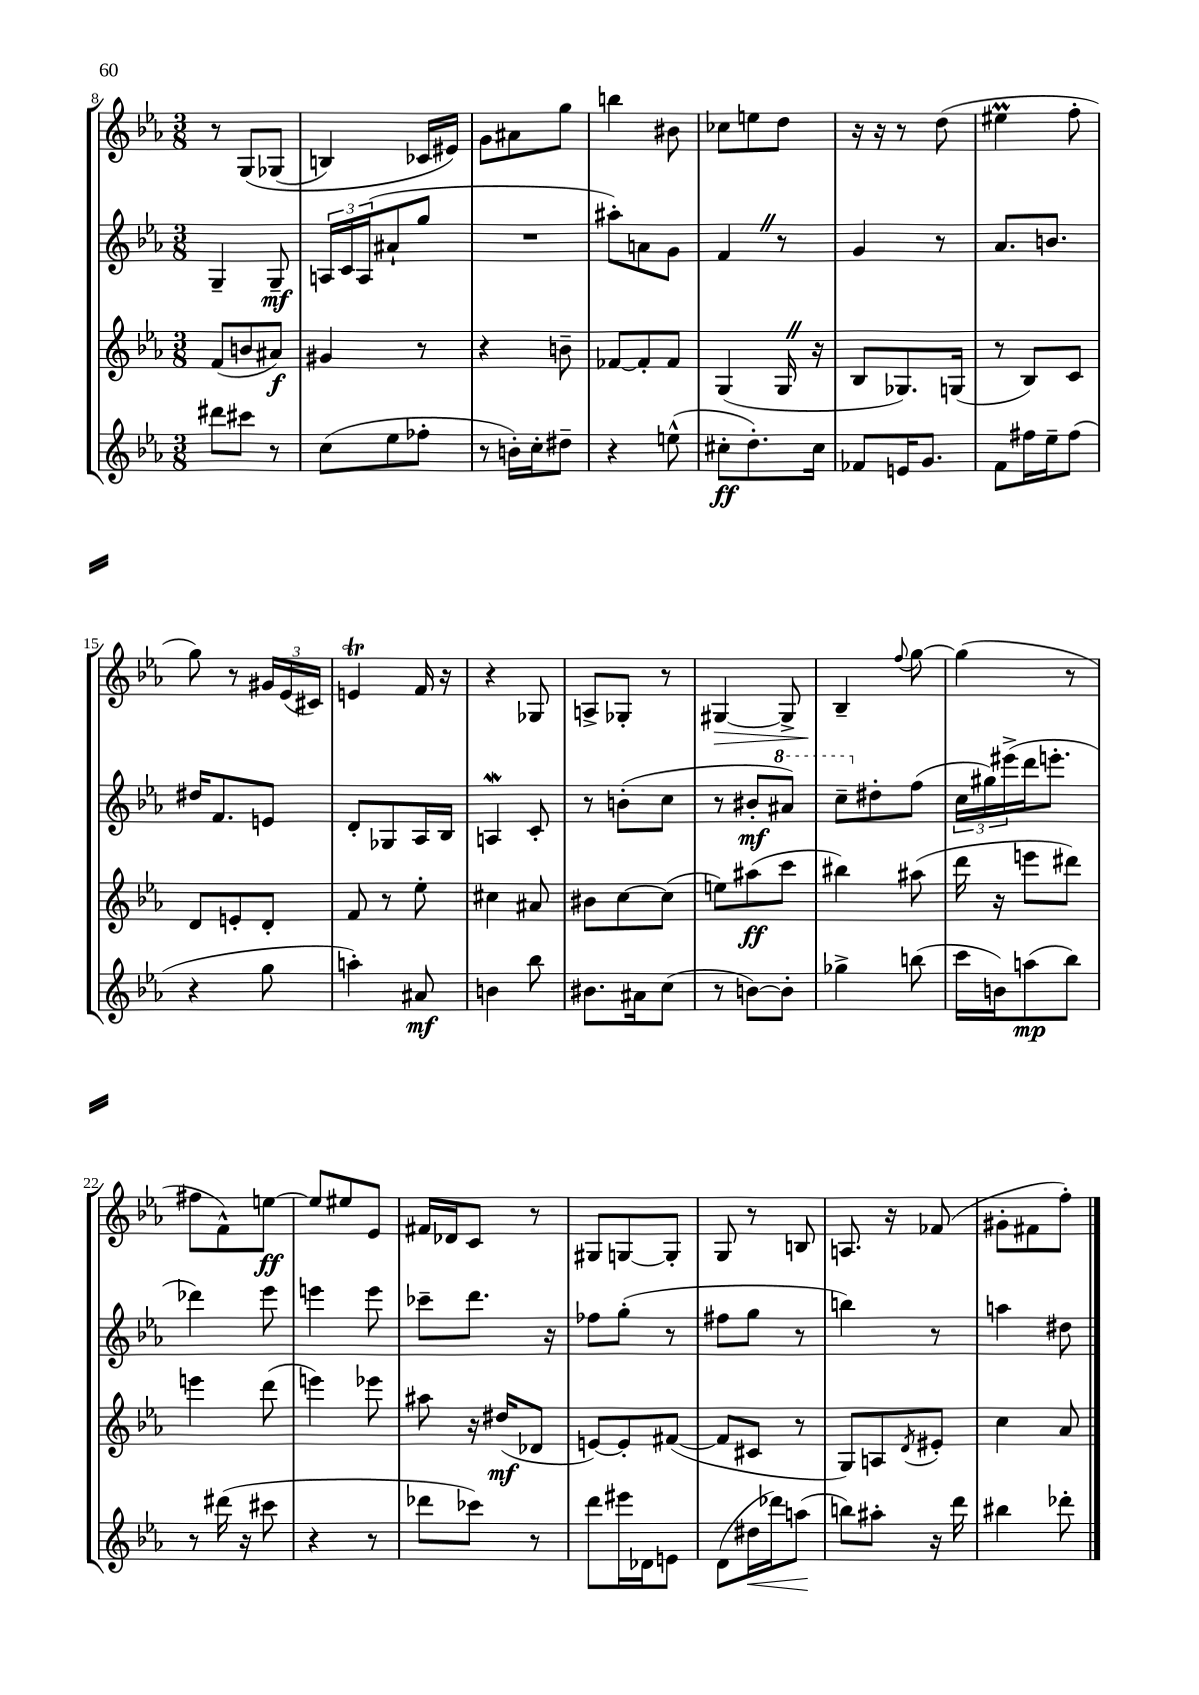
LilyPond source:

<<
\new StaffGroup <<
\new Staff = "s0" {
    \clef treble \key ees \major \numericTimeSignature \time 3/8
    r8 g8\( ges8( |
    b4) ces'16 eis'16\) |
    g'8 ais'8 g''8 |
    b''4 bis'8 |
    ces''8 e''8 d''8 |
    r16 r16 r8 d''8( |
    eis''4\prall f''8-. |
    g''8) r8 \tuplet 3/2 { gis'16 ees'16( cis'16) } |
    e'4\trill f'16 r16 |
    r4 ges8 |
    a8-> ges8-. r8 |
    gis4~\> gis8-> |
    bes4--\! \appoggiatura { f''8 } g''8~ |
    g''4( r8 |
    fis''8 f'8-^) e''8~\ff |
    e''8 eis''8 ees'8 |
    fis'16 des'16 c'8 r8 |
    gis8 g8~ g8-. |
    g8 r8 b8 |
    a8. r16 fes'8( |
    gis'8-. fis'8 f''8-.) \bar "|." |
}
\new Staff = "s1" {
    \clef treble \key ees \major \numericTimeSignature \time 3/8
    g4-- g8--\mf |
    \tuplet 3/2 { a16 c'16 a16( } ais'8-! g''8 |
    R4. |
    ais''8-.) a'8 g'8 |
    f'4 \once \override BreathingSign.text = \markup { \musicglyph "scripts.caesura.straight" } \breathe r8 |
    g'4 r8 |
    aes'8. b'8. |
    dis''16 f'8. e'8 |
    d'8-. ges8 aes16 bes16 |
    a4\mordent c'8-. |
    r8 b'8-.( c''8 |
    r8 bis'8-.\mf \ottava #1 ais''8) |
    c'''8-- \ottava #0 dis''8-. f''8( |
    \tuplet 3/2 { c''16 gis''16) eis'''16->( } d'''16 e'''8.-. |
    des'''4) ees'''8 |
    e'''4 e'''8 |
    ces'''8-- d'''8. r16 |
    fes''8 g''8-.( r8 |
    fis''8 g''8 r8 |
    b''4) r8 |
    a''4 dis''8 \bar "|." |
}
\new Staff = "s2" {
    \clef treble \key ees \major \numericTimeSignature \time 3/8
    f'8( b'8 ais'8\f) |
    gis'4 r8 |
    r4 b'8-- |
    fes'8~ fes'8-. fes'8 |
    g4( g16 \once \override BreathingSign.text = \markup { \musicglyph "scripts.caesura.straight" } \breathe r16 |
    bes8 ges8.) g16( |
    r8 bes8) c'8 |
    d'8 e'8-. d'8-. |
    f'8 r8 ees''8-. |
    cis''4 ais'8 |
    bis'8 c''8~ c''8( |
    e''8) ais''8\ff( c'''8 |
    bis''4) ais''8( |
    d'''16 r16 e'''8 dis'''8) |
    e'''4 d'''8( |
    e'''4) ees'''8 |
    ais''8 r16 dis''16\mf( des'8 |
    e'8~) e'8-. fis'8~( |
    fis'8 cis'8 r8 |
    g8) a8 \acciaccatura { d'8 } eis'8-. |
    c''4 aes'8 \bar "|." |
}
\new Staff = "s3" {
    \clef treble \key ees \major \numericTimeSignature \time 3/8
    dis'''8 cis'''8 r8 |
    c''8( ees''8 fes''8-. |
    r8 b'16-.) c''16-. dis''8-- |
    r4 e''8-^( |
    cis''8-.\ff d''8.-.) cis''16 |
    fes'8 e'16 g'8. |
    f'8 fis''16 ees''16-- fis''8( |
    r4 g''8 |
    a''4-.) ais'8\mf |
    b'4 bes''8 |
    bis'8. ais'16 c''8( |
    r8 b'8~) b'8-. |
    ges''4-> b''8( |
    c'''16 b'16) a''8\mp( bes''8) |
    r8 dis'''16( r16 cis'''8 |
    r4 r8 |
    des'''8 ces'''8) r8 |
    d'''8 eis'''16 des'16 e'8 |
    d'8( dis''16\< des'''16) a''8\!( |
    b''8) ais''8-. r16 d'''16 |
    bis''4 des'''8-. \bar "|." |
}
>>
>>
\layout { \context { \Score currentBarNumber = #8 } }
